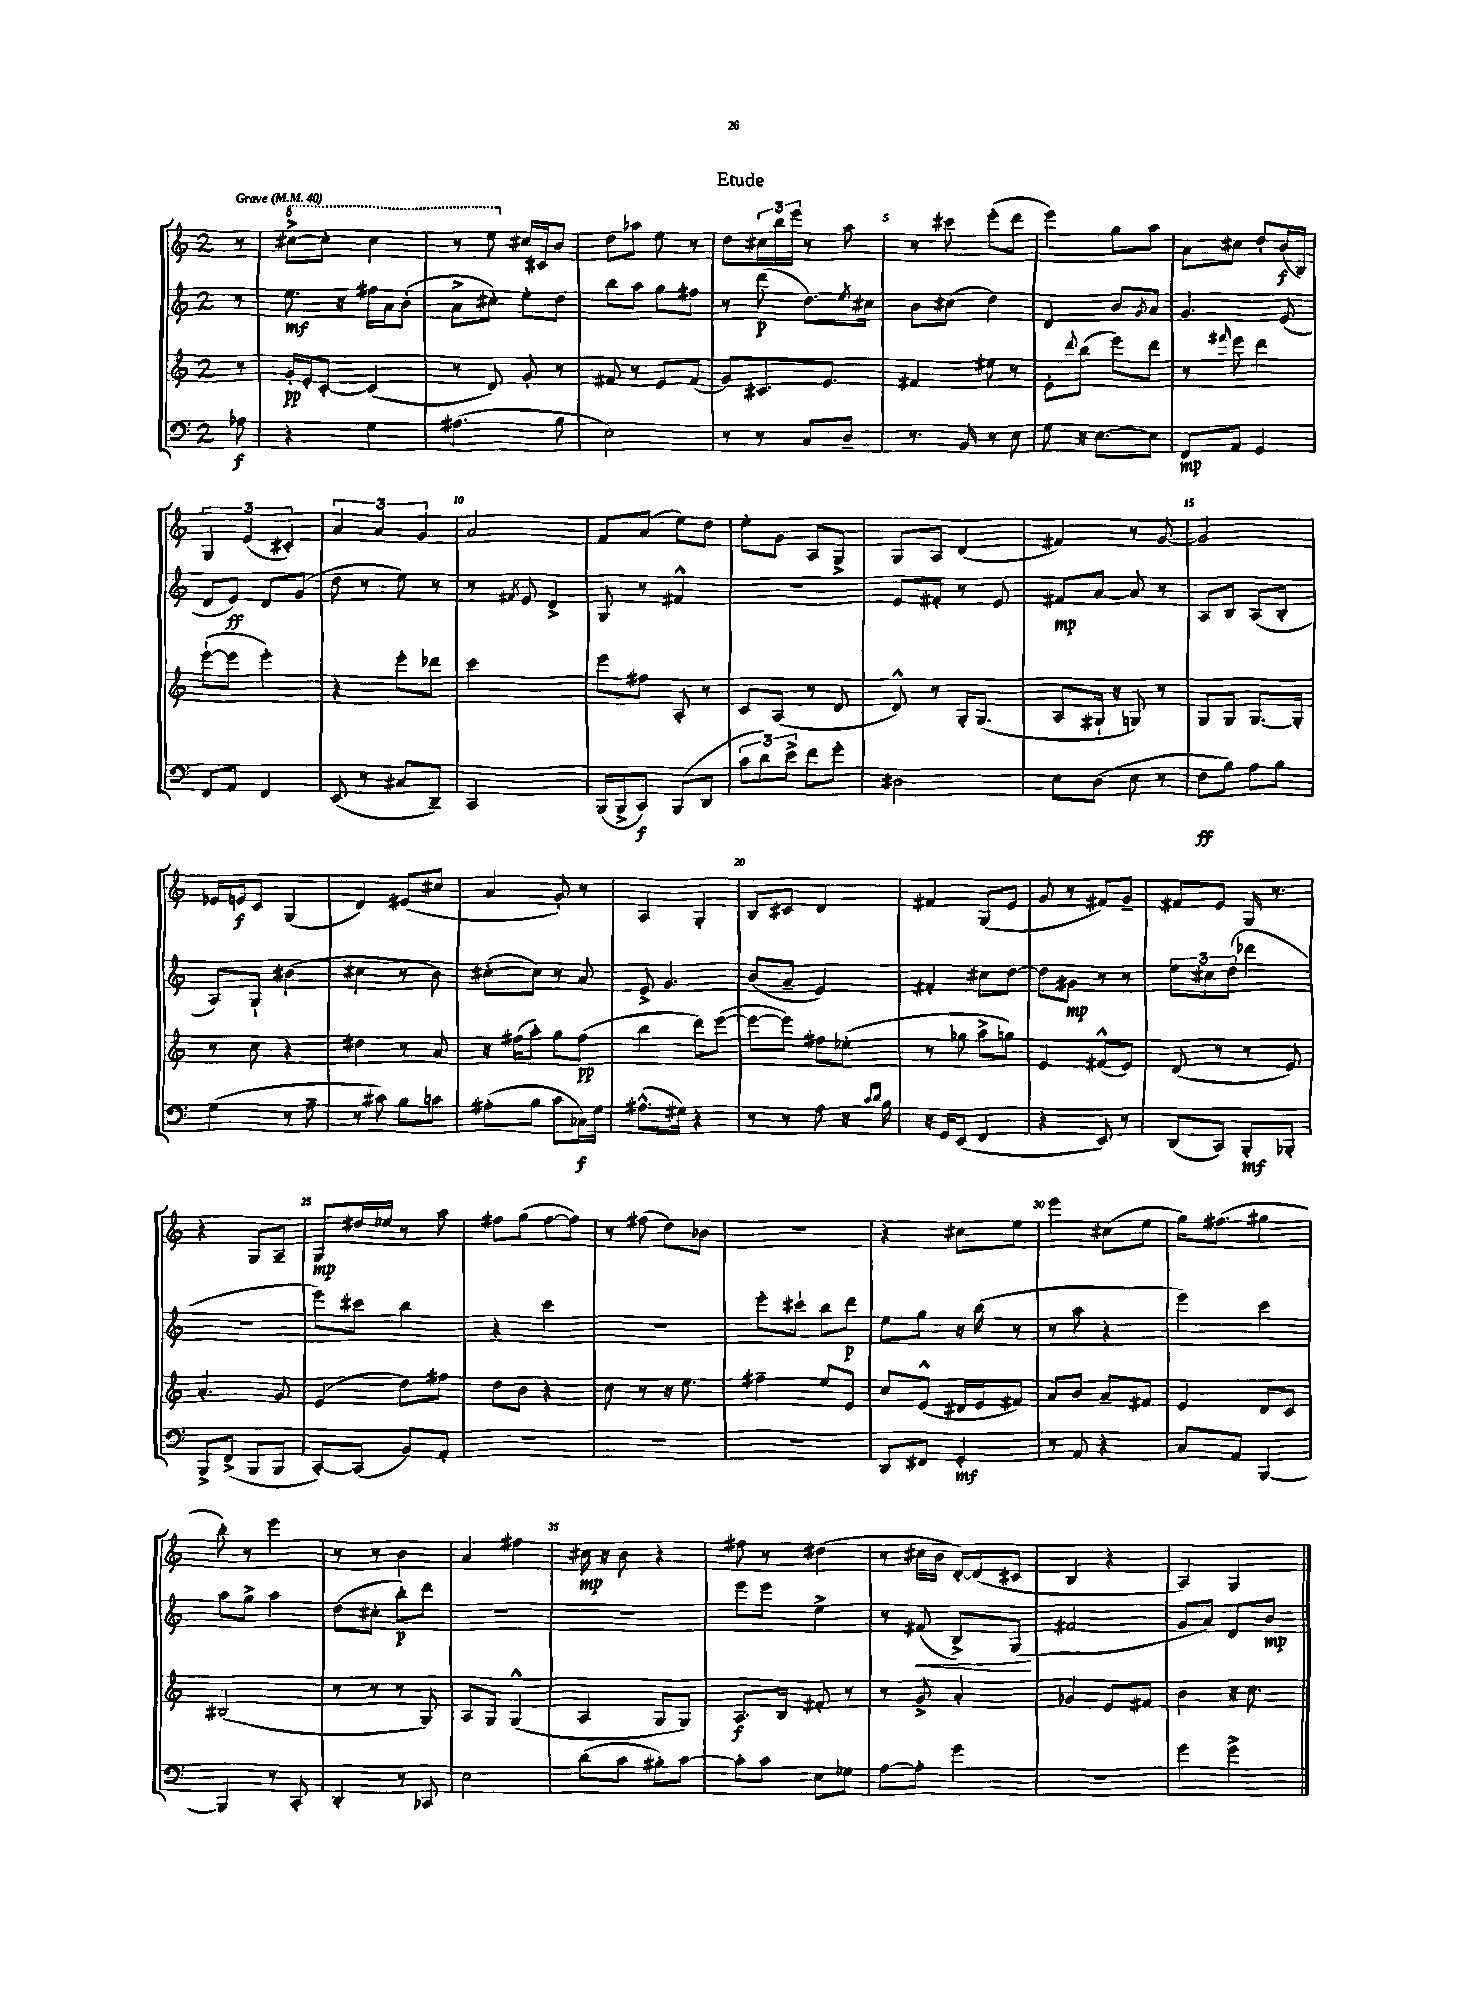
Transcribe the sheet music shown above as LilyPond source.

\header { title = "Etude" }
<<
\new StaffGroup <<
\new Staff = "s0" {
    \clef treble \key c \major \once \override Staff.TimeSignature.style = #'single-digit \time 2/4 \partial 8 \tempo "Grave" 4 = 40
    r8 |
    \ottava #1 cis'''8~-> cis'''8-. cis'''4 |
    r8 e'''8 \ottava #0 cis''16 cis'16 b'8 |
    d''8 aes''8 e''8 r8 |
    d''8 \tuplet 3/2 { cis''16 b''16 e'''16 } r8 a''8 |
    r8 cis'''8 e'''8-.( d'''8 |
    e'''4) g''8 a''8 |
    a'8 cis''8 d''8-. b'16\f( b16) |
    \tuplet 3/2 { g4 e'4( cis'4-.) } |
    \tuplet 3/2 { a'4 a'4 g'4 } |
    a'2 |
    f'8 a'8( e''8) d''8 |
    e''8-. g'8 a8 g8-> |
    g8 a8 d'4( |
    fis'4) r8 g'8~ |
    g'2 |
    ees'16 e'16\f c'8 g4( |
    d'4) eis'8( cis''8 |
    a'4 g'8-.) r8 |
    a4 g4-. |
    b8 cis'8 d'4 |
    fis'4 g8( e'8 |
    g'8 r8 fis'8) g'8-- |
    fis'8 e'8 g16 r8. |
    r4 g8 a8-- |
    g8\mp dis''16 ees''16 r8 a''8 |
    fis''8 g''8( fis''8~ fis''8) |
    r8 fis''8( d''8) bes'8 |
    r2 |
    r4 cis''8 e''8 |
    e'''4 cis''8( e''8 |
    g''16) fis''8.( gis''4 |
    b''8-.) r8 e'''4 |
    r8 r8 b'4 |
    a'4 fis''4 |
    cis''16\mp r16 b'8 r4 |
    fis''8 r8 dis''4( |
    r8 cis''16 b'16 d'16~-.) d'16( cis'8 |
    b4 r4 |
    a4) g4 \bar "|." |
}
\new Staff = "s1" {
    \clef treble \key c \major \once \override Staff.TimeSignature.style = #'single-digit \time 2/4 \partial 8
    r8 |
    e''8.\mf r16 fis''16 a'16 b'8-.( |
    a'8-> cis''8-.) e''8-. d''8 |
    b''8 a''8 g''8 fis''8 |
    r8 d'''8\p( d''8.) \acciaccatura { e''8 } cis''16 |
    b'8 cis''8( d''4) |
    d'4 b'8 \acciaccatura { g'8 } a'8 |
    g'4. e'8( |
    d'8 e'8\ff) d'8 g'8( |
    d''8 r8 e''8) r8 |
    r8 \acciaccatura { fis'8 } e'8 d'4-> |
    g8 r8 fis'4-^ |
    r2 |
    e'8 fis'8-. r8 e'8 |
    fis'8\mp a'8~ a'8 r8 |
    a8 b8 a8( b8-. |
    a8) g8-! bis'4( |
    cis''4 r8 b'8) |
    cis''8~-.( cis''8) r8 a'8 |
    e'8-> g'4. |
    b'8( a'8-- e'4) |
    fis'4-. cis''8 d''8~ |
    d''8 gis'8\mp r8 r8 |
    \tuplet 3/2 { e''8 cis''8 d''8( } des'''4 |
    r2 |
    e'''8) cis'''8 b''4 |
    r4 c'''4 |
    R2 |
    e'''8-. cis'''8-! b''8 d'''8\p |
    e''8 g''8 r16 b''16( r8 |
    r8 a''8 r4 |
    e'''4) c'''4 |
    a''8 g''8-> a''4 |
    d''8( cis''8-. b''8-.\p) d'''8 |
    R2 |
    r2 |
    e'''8 e'''8 e''4-> |
    r8 fis'8\<( b8->) g8\!( |
    fis'2 |
    g'8 a'8) d'8 b'8\mp \bar "|." |
}
\new Staff = "s2" {
    \clef treble \key c \major \once \override Staff.TimeSignature.style = #'single-digit \time 2/4 \partial 8
    r8 |
    g'16-.\pp e'16-. c'8~-. c'4( |
    r8 d'8) g'8-. r8 |
    fis'8 r8 e'8 fis'8( |
    g'8) cis'8. e'8. |
    fis'4 eis''8 r8 |
    e'8-. \appoggiatura { d'''8 } b''8( e'''8) d'''8 |
    r8 \grace { fis'''16 } e'''8 d'''4 |
    e'''8~-!( e'''8 e'''4-.) |
    r4 e'''8-. des'''8 |
    c'''2 |
    e'''8 fis''8 a8-. r8 |
    c'8 a8( r8 d'8 |
    d'8-^) r8 g16-. g8.( |
    a8 gis16-! r16 g8) r8 |
    g8 g8 g8.~ g16-. |
    r8 c''8 r4 |
    dis''4 r8 a'8 |
    r16 fis''16( a''8-.) g''8 fis''8\pp( |
    b''4 d'''8) e'''8~( |
    e'''8~ e'''8) fis''8 ees''8-.( |
    r8 ges''8 a''8-> g''8) |
    e'4 fis'8-^( e'8) |
    d'8( r8 r8 e'8) |
    a'4.-. g'8 |
    e'4( d''8) fis''8 |
    d''8 b'8 r4 |
    c''8 r8 r16 e''8. |
    fis''4-- e''8 e'8 |
    c''8 e'8-^( dis'16 e'16 fis'8) |
    a'8 b'8 a'8-- fis'8 |
    e'4 d'8 c'8 |
    bis2( |
    r8 r8 r8 g8) |
    a8 g8 g4-^( |
    a4 g8 g8) |
    a8.\f b16 fis'8-. r8 |
    r8 g'8-> a'4-. |
    ges'4 e'8 fis'8 |
    b'4 r16 c''8. \bar "|." |
}
\new Staff = "s3" {
    \clef bass \key c \major \once \override Staff.TimeSignature.style = #'single-digit \time 2/4 \partial 8
    aes8\f |
    r4 g4 |
    ais4.( b8 |
    e2) |
    r8 r8 c8 d8-- |
    r8. b,16 r8 e8 |
    g8 r16 e8.~ e8 |
    f,8\mp a,8 g,4 |
    f,8 a,8 f,4 |
    e,8( r8 cis8 d,8--) |
    c,2 |
    b,,16( b,,16-> c,8\f) b,,8( d,8 |
    \tuplet 3/2 { c'8 d'8) e'8-> } f'8 g'8-. |
    dis2 |
    e8 d8( e8 r8 |
    f8\ff b8) a8 b8 |
    g4( r8 a8-- |
    r8 cis'8) b8 c'8 |
    ais8-.( b8 c'8 ces16\f) g16 |
    ais8.-^( gis16) r4 |
    r8 r8 a8 r16 \grace { c'16 d'16 } b16 |
    r16 g,16 e,8( f,4 |
    r4 e,8) r8 |
    d,8( c,8) b,,8-.\mf bes,,8-. |
    b,,8-> f,8->( b,,8 b,,8 |
    c,8~-.) c,8( b,8) a,8-. |
    R2 |
    R2 |
    R2 |
    d,8 fis,8 g,4-.\mf |
    r8 a,8 r4 |
    c8 a,8 b,,4~ |
    b,,4 r8 c,8-. |
    d,4-. r8 ces,8 |
    e2 |
    d'8( c'8 bis8-.) c'8~ |
    c'8-. c'8 e8 ges8 |
    a8~ a8-. g'4 |
    R2 |
    g'4 g'4-> \bar "|." |
}
>>
>>
\layout { \context { \Score \override BarNumber.break-visibility = ##(#f #t #t) barNumberVisibility = #(every-nth-bar-number-visible 5) } }
